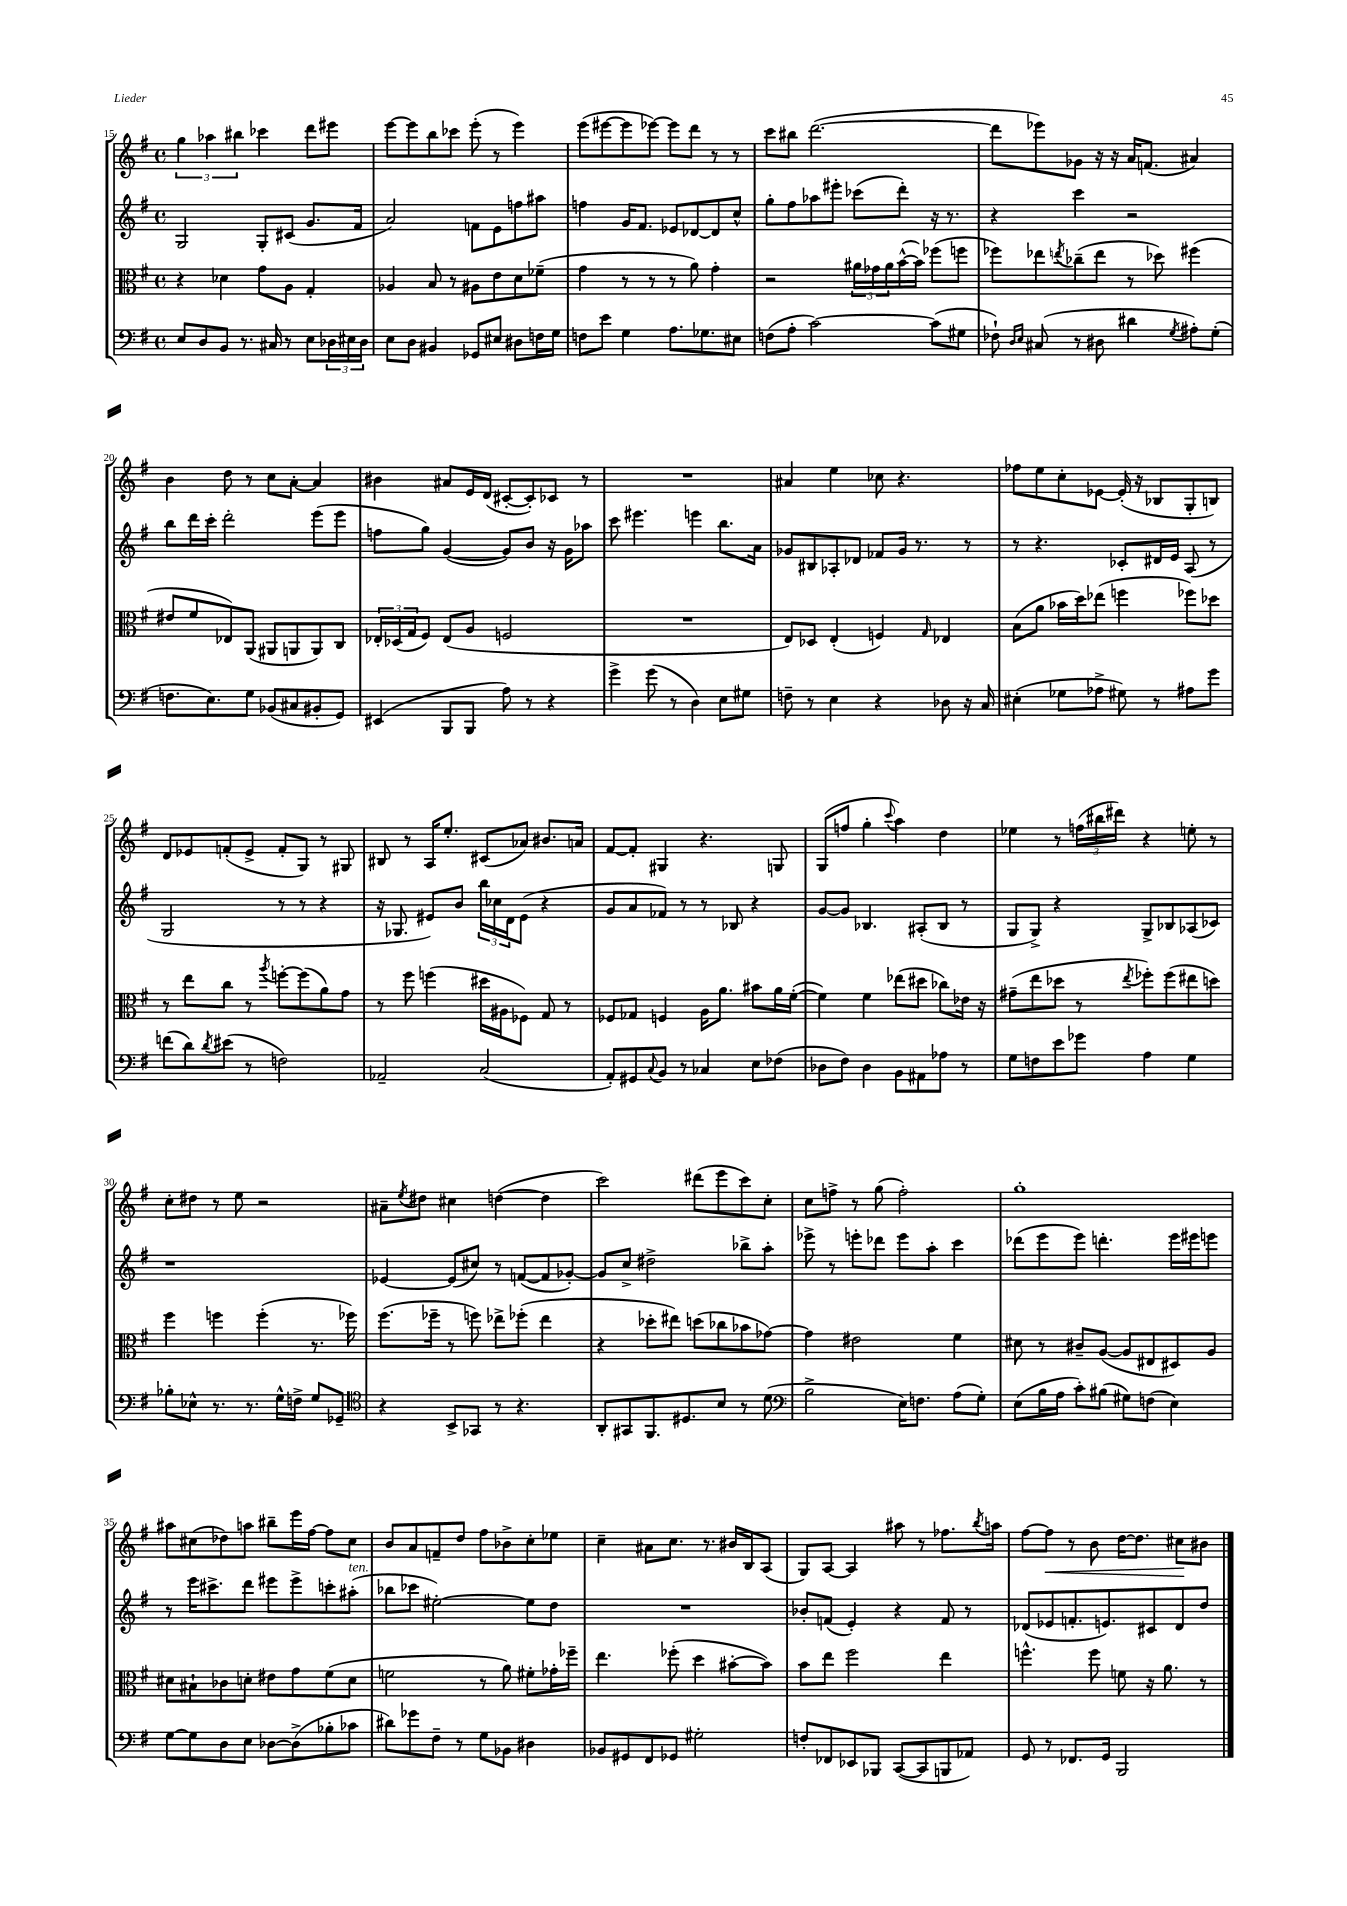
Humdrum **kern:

**kern	**kern	**kern	**kern
*staff4	*staff3	*staff2	*staff1
*clefF4	*clefC3	*clefG2	*clefG2
*k[f#]	*k[f#]	*k[f#]	*k[f#]
*M4/4	*M4/4	*M4/4	*M4/4
*met(c)	*met(c)	*met(c)	*met(c)
8E/L	4r	2G/	6gg\
8D/	.	.	.
.	.	.	6aa-\
8BB/J	4d-\	.	.
.	.	.	6bb#\
8.r	.	.	.
.	8g\L	8G'/L	4ccc-\
16C#/	.	.	.
8r	8A\J	(8c#/J	.
8E\L	4G'/	8.g/L	8ddd\L
24D-\L	.	.	8eee#\J
24E#\	.	.	.
.	.	16f#/Jk	.
24D-\JJ	.	.	.
=	=	=	=
8E\L	4A-/	2a/)	[8eee\L
8D\J	.	.	8eee\]
4BB#/	8B/	.	8bb\
.	8r	.	8ccc-\J
8GG-/L	8A#\L	8f\L	(8eee'\
8E#/J	8e\	8e\	8r
8D#\L	8d\	8ff\	4eee\)
16F\L	(8f-~\J	8aa#\J	.
16G\JJ	.	.	.
=	=	=	=
8F\L	4g\	4ff\	(8eee\L
8e\J	.	.	[8eee#\
4G\	8r	16g/LK	8eee#\]
.	.	8.f#/J	.
.	8r	.	[8eee-\J)
8.A\L	8r	8e-/L	8eee-\]L
.	8a\)	[8d-/	8ddd\J
8.G-\	.	.	.
.	4g'\	8d-/]	8r
8E#\J	.	8cc^^/J	8r
=	=	=	=
(8F\L	2r	8gg'\L	8ccc\L
8A'\J	.	8ff#\	8bb#\J
[2c\)	.	8aa-\	([2.ddd\
.	.	8eee#'\J	.
.	24a#\LL	(8ccc-\L	.
.	24g-\	.	.
.	24a#\	.	.
.	([16b^^\	8ddd'\J)	.
.	16b\]JJ)	.	.
(8c\]L	(8ff-\L	16r	.
.	.	8.r	.
8G#\J	8ff\J	.	.
=	=	=	=
8F-`\)	8ff-\L)	4r	8ddd\]L
16qqD/LL	.	.	.
16qqE/JJ	.	.	.
(8C#/	8ee-\	.	8eee-\)
.	8qee/	.	.
8r	(8cc-~\	4ccc\	8g-\J
8D#\	8ee\J	.	16r
.	.	.	16r
4d#\	8r	2r	16a/LK
.	.	.	(8.f/J
.	8dd-\)	.	.
8qG/	.	.	.
8A#'\L)	(4ff#\	.	4a#/)
(8G'\J	.	.	.
=	=	=	=
8.F\L	8e#/L	8bb\L	4b\
.	8f#/	16ddd\L	.
8.E\)	.	16ccc'\JJ	.
.	8E-/)	2ddd'\	8dd\
8G\J	(8AA/J	.	8r
(8BB-/L	8AA#/L	.	8cc\L
8C#/	8AA/	.	[8a'\J
8BB#'/	8AA/)	(8eee\L	4a/]
8GG/J)	8C/J	8eee\J	.
=	=	=	=
(4EE#/	24E-'/LL	8ff\L	4b#\
.	(24D-/	.	.
.	24G/J	.	.
.	8F#/J)	8gg\J)	.
8BBB/L	(8E-/L	([4g/	8a#/L
8BBB/J	8A/J	.	16e/L
.	.	.	(16d/JJ
8A\)	2F/	8g/]L)	[8c#'/L
8r	.	8b/J	8c#'/])
4r	.	16r	8c-/J
.	.	16g\LK	.
.	.	8aa-\J	8r
=	=	=	=
4g^\	1r	8ccc\	1r
.	.	4.eee#\	.
(8g\	.	.	.
8r	.	.	.
4D\)	.	4eee\	.
8E\L	.	8.bb\L	.
8G#\J	.	.	.
.	.	16a\Jk	.
=	=	=	=
8F~\	8E/L)	8g-/L	4a#/
8r	8D-/J	8B#/	.
4E\	(4E'/	8A-'/	4ee\
.	.	8d-/J	.
4r	4F/)	8f-/L	8cc-\
.	.	16g-/Jk	4.r
.	.	8.r	.
.	16qqG/	.	.
8D-\	4E-/	.	.
16r	.	8r	.
16C/	.	.	.
=	=	=	=
(4E#'\	(8B\L	8r	8ff-\L
.	8a\J	4.r	8ee\
8G-\L	16b-\LL	.	8cc'\
.	16dd\J)	.	.
8A-^\J	(8ee-\J	.	[8e-\J
8G#\)	4ff\	8c-'/L	(16e-'/]
.	.	.	16r
8r	.	16d#/L	8B-/L
.	.	16e/JJ	.
8A#\L	8ff-\L)	(8A/	8G'/
8g\J	8dd-\J	8r	8B/J)
=	=	=	=
(8f\L	8r	2G/	8d/L
8d\)	8ee\L	.	8e-/
8qd/	.	.	.
(8e#\J	8cc\J	.	(8f'/
8r	8r	.	8e-^/J
.	8qaa/	.	.
2F\)	[8ff'\L	8r	8f'/L
.	(8ff\]	8r	8G/J)
.	8a\)	4r	8r
.	8g\J	.	8G#/
=	=	=	=
2AA-~/	8r	16r	8B#/
.	.	8.G-/	.
.	8ff#\	.	8r
.	(4ff\	8e#/L)	16A/LK
.	.	.	8.ee'/J
.	.	8b/J	.
(2C/	16dd#\LL	24bb\LL	(8c#/L
.	.	24cc-\	.
.	16A#\J	.	.
.	.	24d\J	.
.	8F-\J)	(8e#\J	8a-/J)
.	8G/	4r	8.b#/L
.	8r	.	.
.	.	.	16a/Jk
=	=	=	=
8AA'/L)	8F-/L	8g/L	[8f#/L
8GG#/	8G-/J	8a/	8f#'/]J
8qqC/	.	.	.
8BB/J	4F/	8f-/J)	4G#/
8r	.	8r	.
4C-/	16A\LK	8r	4.r
.	8.a\J	.	.
.	.	8B-/	.
8E\L	8b#\L	4r	.
(8F-\J	16a\L	.	8G/
.	([16f#'\JJ	.	.
=	=	=	=
8D-\L	4f#\])	[8g/L	(8G/L
8F#\J)	.	8g/]J	8ff/J
4D-\	4f#\	4.B-/	4gg'\
.	.	.	8qqccc/
8BB\L	(8ee-\L	.	4aa\)
8AA#\	8dd#\J	(8A#'/L	.
8A-\J	8cc-\L)	8B-/J	4dd\
8r	16e-\Jk	8r	.
.	16r	.	.
=	=	=	=
8G\L	(8g#~\L	8G/L	4ee-\
8F\	8ee\	8G^/J)	.
8e\	8dd-\J	4r	8r
8g-\J	8r	.	(24ff\LL
.	.	.	24bb#\
.	.	.	24ddd#\JJ)
.	8qee/	.	.
4A\	8ff-'\L)	8G^/L	4r
.	(8ff-\	8B-/	.
4G\	8ee#\	(8A-/	8ee'\
.	8dd\J)	8c-/J)	8r
=	=	=	=
8B-'\L	4ff#\	1r	8cc'\L
8E-^^\J	.	.	8dd#\J
8.r	4ff\	.	8r
.	.	.	8ee\
8.r	.	.	.
.	(4ff'\	.	2r
16G^^\LL	.	.	.
16F^\JJ	.	.	.
8G/L	8.r	.	.
8GG-~/J	.	.	.
.	16ff-\)	.	.
=	=	=	=
*clefC4	*	*	*
4r	(8.ff#\L	[4e-/	8a#~\L
.	.	.	8qee/
.	.	.	8dd#\J
.	16ff-~\Jk	.	.
8BB^/L	8r	(8e-/]L	4cc#\
8GG-/J	8ff\)	8cc#/J)	.
8r	8ee-^\L	8r	([4dd\
4.r	(8ff-'\J	([8f/L	.
.	4ee-\	8f/]	4dd\]
.	.	[8g-'/J)	.
=	=	=	=
8AA'/L	4r	8g-/]L	2ccc\)
8GG#/	.	8cc^/J	.
8.FF#/	8dd-'\L	2dd#^\	.
.	8ee#\J)	.	.
8.D#/	.	.	.
.	(8dd\L	.	(8ddd#\L
8B/J	8cc-\	.	8eee\
8r	8b-\	8bb-^\L	8ccc\)
(8d\	[8g-\J)	8aa'\J	8cc'\J
=	=	=	=
*clefF4	*	*	*
2B^\	4g-\]	8eee-^\	8cc\L
.	.	8r	8ff^\J
.	2e#\	8eee'\L	8r
.	.	8ddd-\J	(8gg\
16E\LK)	.	8eee\L	2ff'\)
8.F\J	.	.	.
.	.	8aa'\J	.
(8A\L	4f#\	4ccc\	.
8G'\J)	.	.	.
=	=	=	=
(8E\L	8d#\	(8ddd-\L	1gg'
16B\L	8r	8eee\	.
16A\JJ	.	.	.
8c'\L)	8c#~/L	8eee\J)	.
(8B#\J	([8A/J	4.ddd'\	.
8G#\L)	8A/]L	.	.
(8F\J	8E#/	.	.
4E\)	8D#/)	16eee\LL	.
.	.	16eee#\J	.
.	8A/J	8eee\J	.
=	=	=	=
[8G\L	8d#\L	8r	8aa#\L
8G\]	8B#`\	16eee\LK	(8cc#\
.	.	8.ccc#^\	.
8D\	8c-\	.	8dd-\)
8E\J	8d'\J	8ddd\J	8aa\J
[8D-\L	8e#\L	8eee#\L	8bb#~\L
(8D-^\]	8g\	8eee#^\	16eee\L
.	.	.	[16ff#\JJ
8B-'\	(8f#\	8ccc'\	8ff#\]L
8c-\J	8d\J	(8aa#'\J	8cc#\J
=	=	=	=
8d#\L)	2f\	8bb-\L	8b/L
8g-\	.	8ccc-\J	8a/
8F#~\J	.	[2ee#'\)	8f~/
8r	.	.	8dd/J
8G\L	8r	.	8ff#\L
8BB-\J	8a\)	.	8b-^\
4D#\	8f#'\L	8ee#\]L	8cc'\
.	16g-'\L	8dd\J	8ee-\J
.	16ff-~\JJ	.	.
=	=	=	=
8BB-/L	4.ee\	1r	4cc~\
8GG#/	.	.	.
8FF#/	.	.	8a#\L
8GG-/J	(8ff-'\	.	8.cc\J
2G#'\	4dd\	.	.
.	.	.	8.r
.	[8b#'\L	.	16b#/LL
.	.	.	16B/J
.	8b#\]J)	.	(8A/J
=	=	=	=
8F'/L	8b\L	8b-'/L	8G/L)
8FF-/	8ee\J	(8f/J	[8A/J
8EE-/	2ff#\	4e'/)	4A/]
8BBB-/J	.	.	.
([8CC/L	.	4r	8aa#\
8CC/]	.	.	8r
8BBB/	4ee\	8f/	8.ff-\L
8AA-/J)	.	8r	.
.	.	.	8qbb/
.	.	.	16aa\Jk
=	=	=	=
8GG/	4.ff^^\	(8d-/L	[8ff#\L
8r	.	8e-/	8ff#\]J
8.FF-/L	.	8.f'/	8r
.	8ff\	.	8b\
16GG/Jk	.	8.e/)	.
2BBB/	8f\	.	[16dd\LK
.	.	.	8.dd\]J
.	16r	8c#/	.
.	8.a\	.	.
.	.	8d-/	8cc#\L
.	8r	8dd/J	8b#\J
==	==	==	==
*-	*-	*-	*-
